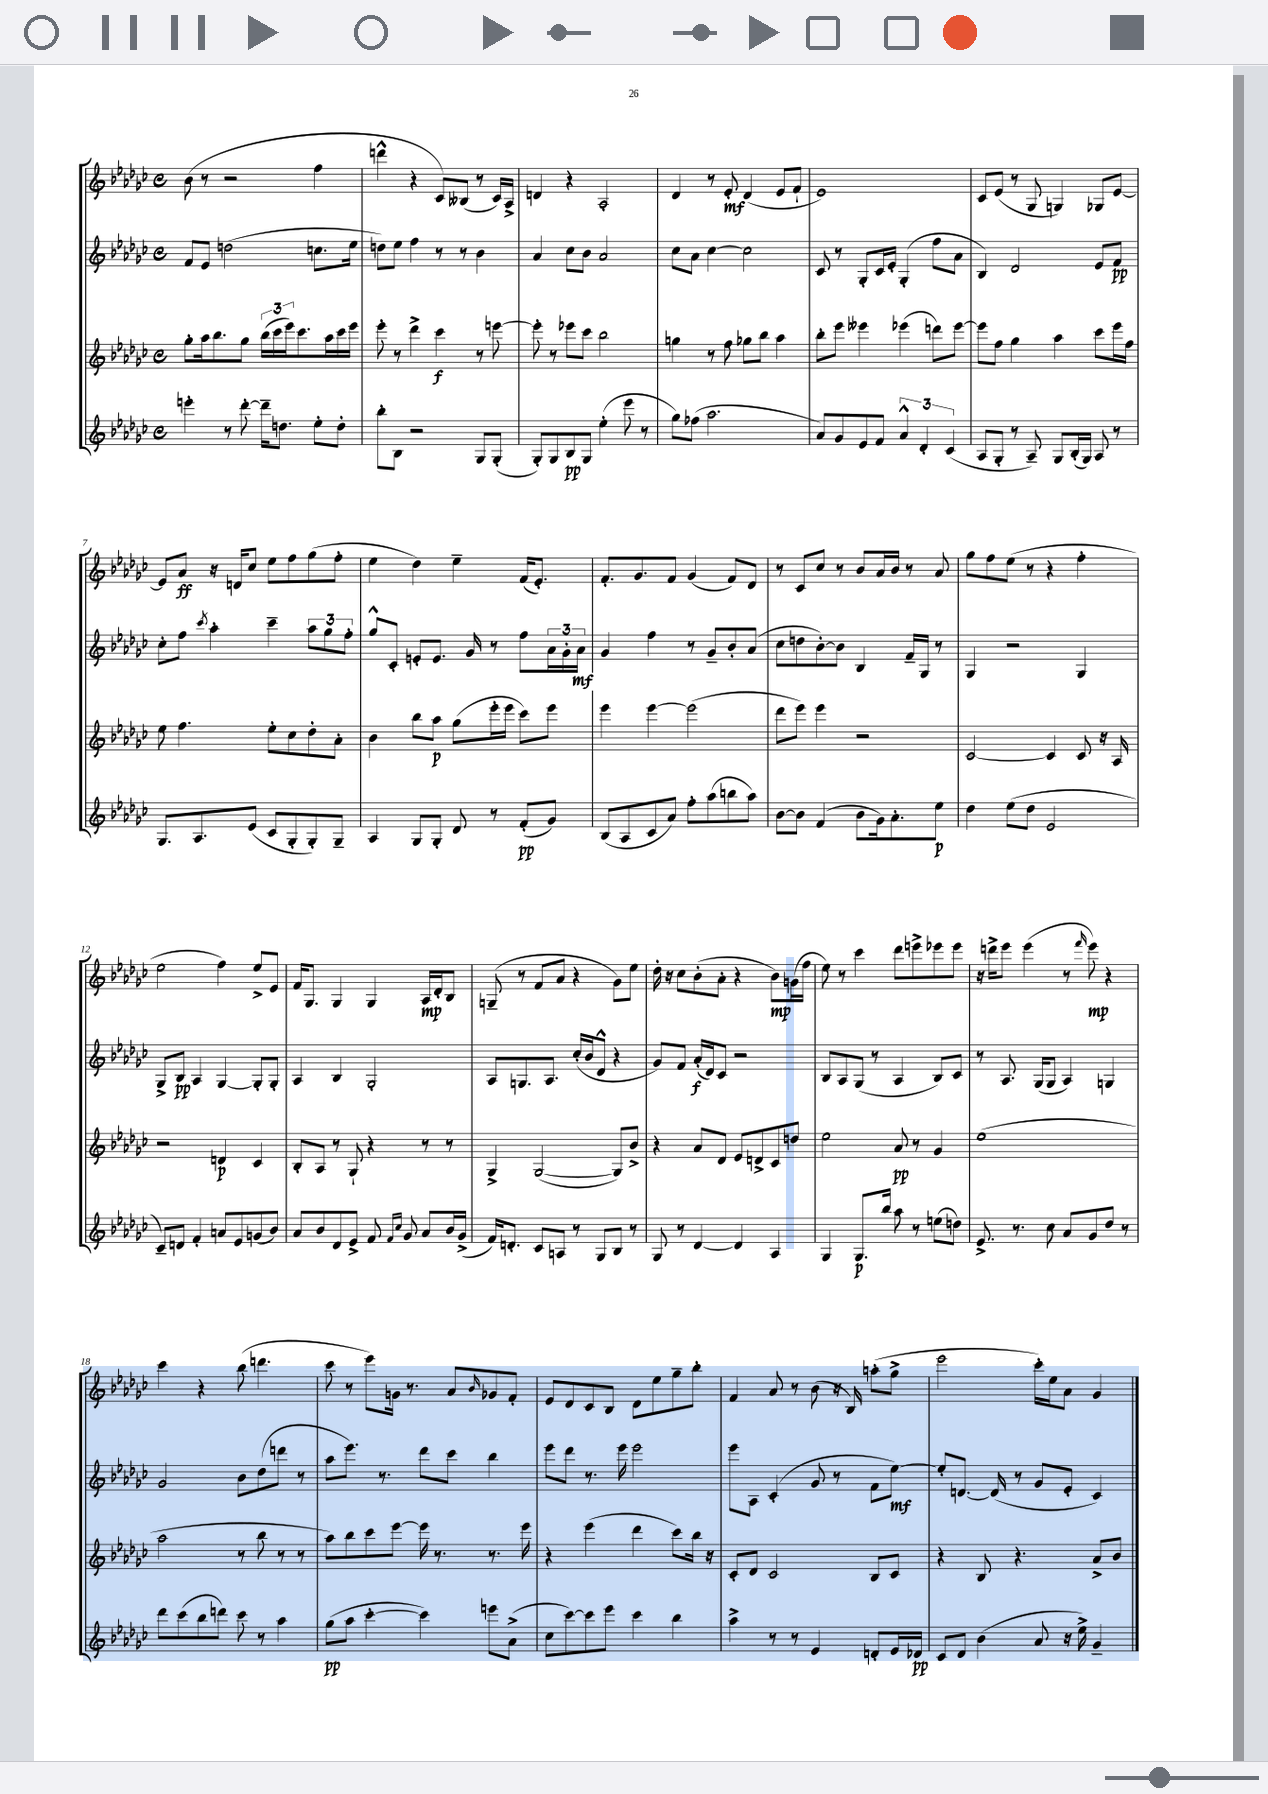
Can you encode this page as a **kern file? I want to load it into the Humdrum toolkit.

**kern	**kern	**kern	**kern
*staff4	*staff3	*staff2	*staff1
*clefG2	*clefG2	*clefG2	*clefG2
*k[b-e-a-d-g-c-]	*k[b-e-a-d-g-c-]	*k[b-e-a-d-g-c-]	*k[b-e-a-d-g-c-]
*M4/4	*M4/4	*M4/4	*M4/4
*met(c)	*met(c)	*met(c)	*met(c)
4eee'	8gg-'	8f	(8b-
.	16aa-	8e-	8r
.	8.bb-	.	.
8r	.	(2dd	2r
[8ddd-'	8gg-	.	.
16ddd-~]	(24bb-	.	.
.	24ccc-	.	.
8.dd	.	.	.
.	24eee-)	.	.
.	8.ccc-	.	.
8ee-'	.	8.cc	4ff
.	16aa-	.	.
8dd'	16ccc-	.	.
.	16eee-	16ee-	.
=	=	=	=
8bb-'	8eee-'	8dd)	4ddd^^
8B-	8r	8ee-	.
2r	4ddd-^	4ff	4r
.	4ccc-	8r	8c-)
.	.	8r	(8B--
8G-	8r	4b-	8r
(8G-'	[8eee	.	16c-)
.	.	.	16A-^
=	=	=	=
8G-')	8eee']	4a-	4d
8G-	8r	.	.
8B-	8eee-	8cc-	4r
8G-	8ccc-	8b-	.
(4ee-'	2bb-	2a-	2A-'
8eee-	.	.	.
8r	.	.	.
=	=	=	=
8gg-)	4gg	8cc-	4d-
(8ff-	.	8a-	.
2.aa-	8r	[4cc-	8r
.	8ff	.	8e-'
.	8gg-	2cc-]	(4d-
.	8bb-	.	.
.	4aa-	.	8e-
.	.	.	8f`
=	=	=	=
8a-)	8bb-'	8c-	1e-)
8g-	8eee-	8r	.
8e-	4eee--	8G-'	.
8f	.	16c-	.
.	.	16e-'	.
6a-^^	(4eee-	(4G-'	.
6d-'	.	.	.
.	8ddd)	8ff	.
(6c-	.	.	.
.	[8eee-	8a-	.
=	=	=	=
8A-	8eee-]	4B-)	8c-
8G-'	8ff	.	(8e-
8r	4gg-	2d-	8r
8A-~)	.	.	8G-
8G-	4aa-	.	4G)
(16B-'	.	.	.
16G-)	.	.	.
8A-	8ccc-	8e-	8G-
8r	16eee-	8f	[8e-
.	16ff	.	.
=	=	=	=
8.G-	8ee-	8cc-'	8e-]
.	4.ff	8ff	8a-
8.A-	.	.	.
.	.	8qccc-	.
.	.	4aa-'	16r
.	.	.	16d
(8e-	.	.	8cc-
8c-	8ee-'	4ccc-~	8ee-
8G-'	8cc-	.	8ff
8G-')	8dd-'	12aa-	(8gg-
.	.	12gg-	.
8G-~	8a-'	.	8ff'
.	.	12ff'	.
=	=	=	=
4A-	4b-	8gg-^^	4ee-
.	.	8c-'	.
8G-	8bb-	8e'	4dd-)
8G-'	8aa-	8.e	.
8d-	(8gg-	.	4ee-~
.	.	16g-	.
8r	16eee-'	8r	.
.	16eee-	.	.
(8f'	8ccc-)	8ff	(16f
.	.	.	8.e-')
8g-)	8eee-	24a-	.
.	.	24g-'	.
.	.	24a-	.
=	=	=	=
(8B-	4eee-	4g-	8.f'
8A-	.	.	.
.	.	.	8.g-
8c-	[4eee-	4ff	.
8a-)	.	.	8f
8ff'	(2eee-]	8r	(4g-
(8aa-	.	8g-~	.
8bb	.	8b-'	8f)
8aa-)	.	(8a-	8d-
=	=	=	=
[8b-	8ddd-	8cc-	8r
8b-]	8eee-)	8dd	8c-
(4f	4eee-	[8b-')	8cc-
.	.	8b-]	8r
8b-	2r	4B-	8b-
16g-)	.	.	16a-
8.a-'	.	.	16b-
.	.	16f~	8r
.	.	16G-	.
8ee-	.	8r	8a-
=	=	=	=
4dd-	[2c-	4G-	8gg-
.	.	.	8ff
(8ee-	.	2r	(8ee-
8dd-	.	.	8r
2e-	4c-]	.	4r
.	8c-	4G-	4ff'
.	16r	.	.
.	16A-	.	.
=	=	=	=
8c-~)	2r	8G-^	2ee-
8d	.	8B-	.
4f'	.	4A-	.
8a	4d	[4G-	4ff)
8e-	.	.	.
(8g	4c-	8G-']	8ee-^
8b-)	.	8G-'	8e-
=	=	=	=
8a-	8B-'	4A-	16f
.	.	.	8.G-
8b-	8A-	.	.
8d-	8r	4B-	4G-
8e-^	8G-`	.	.
8f	4r	2G-'	4G-
16qqf	.	.	.
16qqcc-	.	.	.
8g-	.	.	.
8a-	8r	.	16A-
.	.	.	16d-'
16b-	8r	.	8B-
(16g-^	.	.	.
=	=	=	=
16f)	4G-^	8A-	(8G~
8.d'	.	.	.
.	.	8.G	8r
8c-	([2G-	.	8f
.	.	8.A-	.
8A	.	.	8a-
8r	.	(16cc-'	4r
.	.	16b-	.
8G-	.	8d-^^	.
8B-	8G-])	4r	8g-)
8r	8b-^	.	8ee-
=	=	=	=
8G-	4r	8g-)	16dd-'
.	.	.	16r
8r	.	8f	8cc-
[4d-	8a-	(16a-'	(8b-'
.	.	16d-)	.
.	8d-	8c-	8a-'
4d-]	8e-	2r	4r
.	8d^	.	.
4A-	8c-	.	8b-)
.	8dd	.	(16g
.	.	.	16ff
=	=	=	=
4G-	2ee-	8B-	8ee-)
.	.	8A-	8r
8.G-	.	(8G-	4ccc-
.	.	8r	.
16bb-	.	.	.
8aa-	8a-	4A-	8ddd-
8r	8r	.	8eee^
(8ee	4g-	8B-)	8eee-
8dd)	.	8c-	8eee-
=	=	=	=
8.e-^	(1ee-	8r	16r
.	.	.	16ddd^
.	.	8.A-	8eee-
8.r	.	.	.
.	.	.	(4eee-
.	.	(16G-	.
8cc-	.	8G-	.
8a-	.	4A-)	8r
.	.	.	16qqfff
8g-	.	.	8eee-)
8dd-	.	4G	4r
8r	.	.	.
=	=	=	=
8ddd-	2aa-	2g-	4ccc-
(8ccc-	.	.	.
8bb-	.	.	4r
8ddd)	.	.	.
8ccc-	8r	8b-	(8bb-
8r	8bb-	(8dd-	4.ddd
4aa-	8r	8ddd	.
.	8r	8r	.
=	=	=	=
(8gg-	8aa-)	8aa-	8ccc-
8aa-	8bb-	8.eee-)	8r
[4ccc-'	8ccc-	.	8eee-)
.	.	8.r	.
.	[8eee-	.	16g
.	.	.	8.r
4ccc-])	16eee-]	8ddd-	.
.	8.r	.	.
.	.	8ccc-	8a-
.	.	.	16qqb-
8eee	8.r	4bb-	8g-
(8a-^	.	.	8f'
.	16eee-	.	.
=	=	=	=
8cc-	4r	8eee-	8e-
[8ccc-)	.	8ddd-	8d-
8ccc-]	(4eee-	8.r	8c-
8eee-	.	.	8B-
.	.	16eee-	.
4ccc-	4ddd-	2eee-	8d-
.	.	.	8ee-
4bb-	8ccc-)	.	8gg-~
.	16bb-	.	8bb-'
.	16r	.	.
=	=	=	=
4aa-^	8c-'	8eee-	4f
.	8d-	8A-	.
8r	2c-	(4c-'	8a-
8r	.	.	8r
4e-	.	8g-	(8b-
.	.	8r	16r
.	.	.	16B-)
8d'	8B-	8f	(8aa'
16e-	8c-	[8ee-)	8gg-^
16d-	.	.	.
=	=	=	=
8c-	4r	8ee-']	2eee-
8d-	.	[8.d	.
(4b-	8B-	.	.
.	.	(16d]	.
.	4.r	8r	.
8a-	.	8g-	16ccc-')
.	.	.	16ee-
16r	.	8e-'	8a-
16ee-^)	.	.	.
4g-~	8a-^	4c-)	4g-
.	8b-	.	.
==	==	==	==
*-	*-	*-	*-
